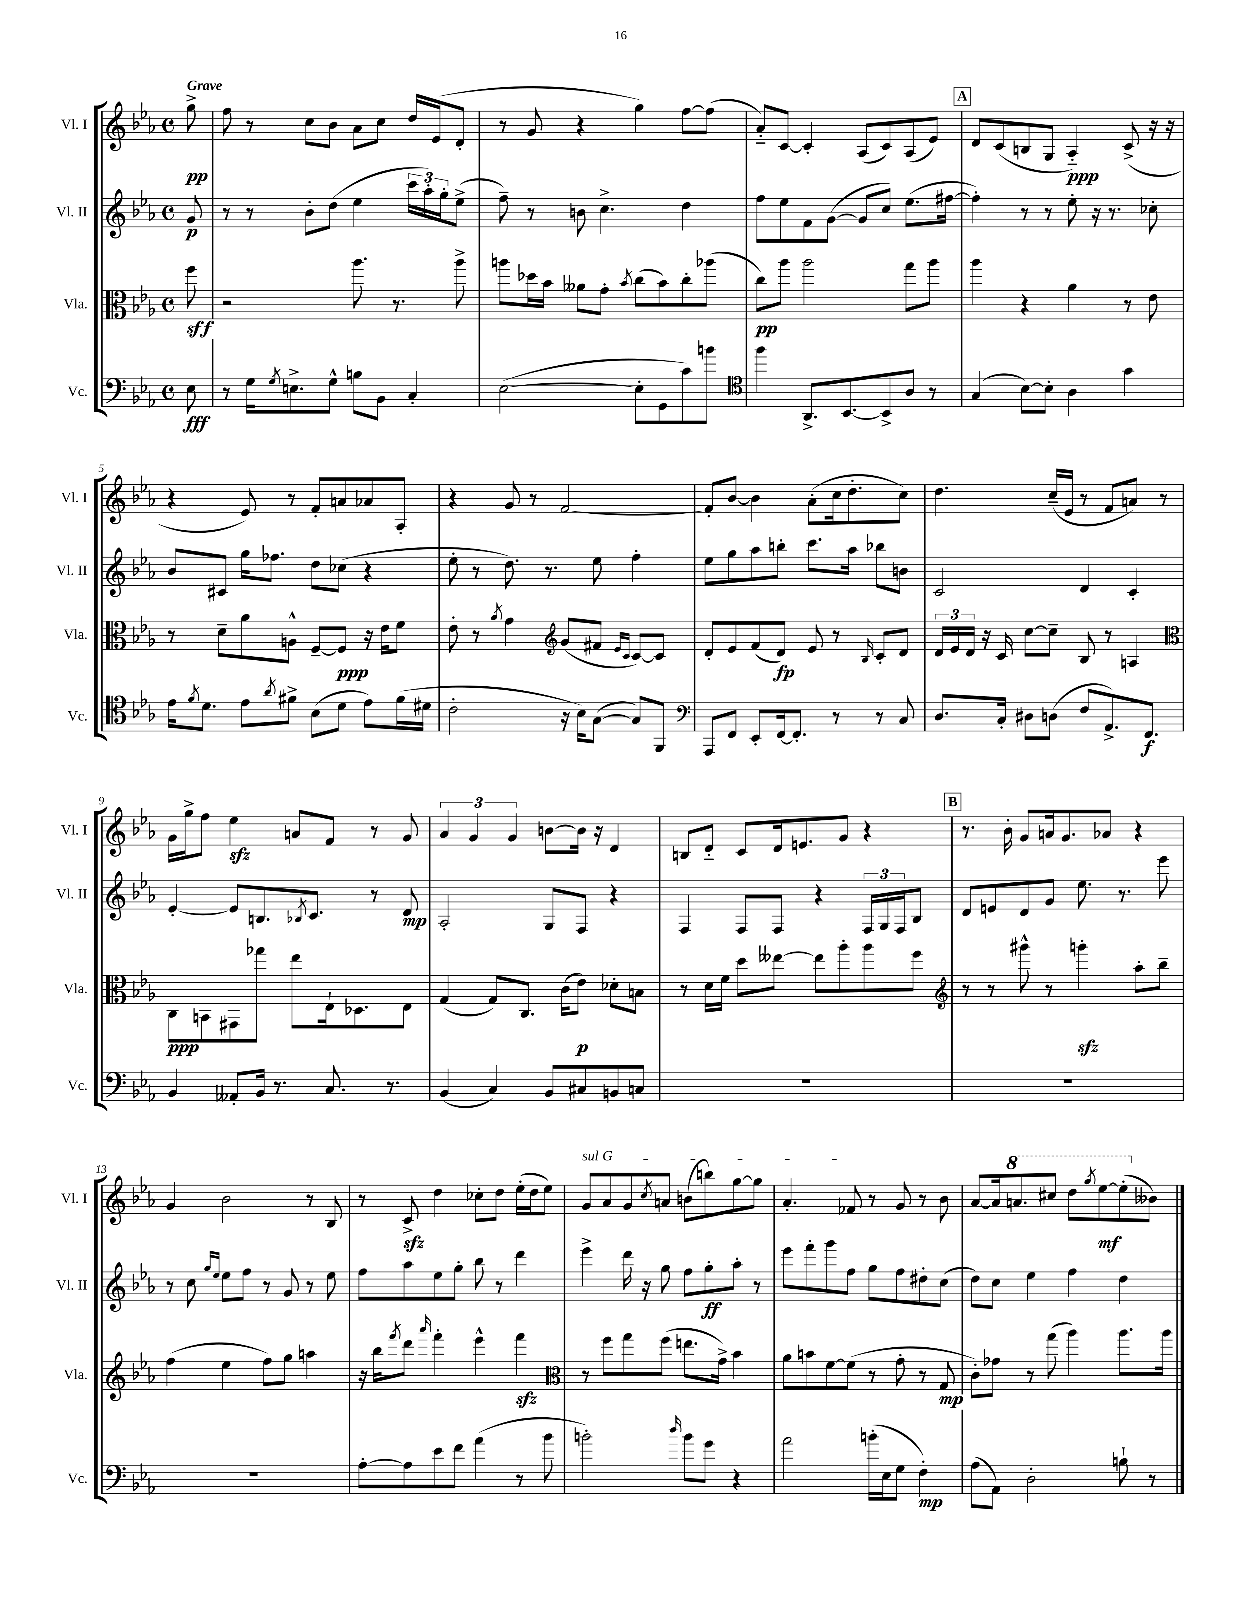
<<
\new StaffGroup <<
\new Staff = "s0" \with { instrumentName = "Vl. I" shortInstrumentName = "Vl. I" } {
    \clef treble \key ees \major \defaultTimeSignature \time 4/4 \partial 8 \tempo "Grave"
    g''8->\pp |
    f''8 r8 c''8 bes'8 aes'8 c''8 d''16 ees'16( d'8-. |
    r8 g'8 r4 g''4) f''8~ f''8( |
    aes'8-_) c'8~ c'4-. aes8( c'8) aes8( ees'8) |
    \mark \markup { \box "A" } d'8 c'8( b8 g8 aes4-_\ppp) c'8->( r16 r16 |
    r4 ees'8) r8 f'8-. a'8 aes'8 aes8-. |
    r4 g'8 r8 f'2~ |
    f'8-. bes'8~ bes'4 aes'8-.( c''16 d''8.-. c''8) |
    d''4. c''16--( ees'16 r8 f'8 a'8) r8 |
    g'16 g''16-> f''8 ees''4\sfz a'8 f'8 r8 g'8 |
    \tuplet 3/2 { aes'4 g'4 g'4 } b'8~ b'16 r16 d'4 |
    b8 d'8-_ c'8 d'16 e'8. g'8 r4 |
    \mark \markup { \box "B" } r8. bes'16-. g'8 a'16 g'8. aes'8 r4 |
    g'4 bes'2 r8 bes8 |
    r8 c'8->\sfz d''4 ces''8-. d''8 ees''16-.( d''16 ees''8) |
    \once \override TextSpanner.bound-details.left.text = \markup { \italic "sul G" } g'8\startTextSpan aes'8 g'8 \acciaccatura { c''8 } a'8 b'8( b''8) g''8~ g''8 |
    aes'4.-. fes'8\stopTextSpan r8 g'8 r8 bes'8 |
    aes'8~ aes'16 \ottava #1 a''8. cis'''8 d'''8 \acciaccatura { g'''8 } ees'''8~\mf ees'''8-.( \ottava #0 beses'8) \bar "|." |
}
\new Staff = "s1" \with { instrumentName = "Vl. II" shortInstrumentName = "Vl. II" } {
    \clef treble \key ees \major \defaultTimeSignature \time 4/4 \partial 8
    g'8\p |
    r8 r8 bes'8-. d''8( ees''4 \tuplet 3/2 { c'''16 aes''16-.) g''16-. } ees''8->( |
    f''8--) r8 b'8 c''4.-> d''4 |
    f''8 ees''8 f'8 g'8~( g'8 c''8) ees''8.( fis''16~ |
    \mark \markup { \box "A" } fis''4-.) r8 r8 ees''8-. r16 r8. ces''8-. |
    bes'8 cis'8 g''16 fes''8. d''8 ces''8( r4 |
    ees''8-. r8 d''8.) r8. ees''8 f''4-. |
    ees''8 g''8 aes''8 b''8-. c'''8. aes''16 bes''8 b'8 |
    c'2 d'4 c'4-. |
    ees'4~-. ees'8 b8. \acciaccatura { bes8 } c'8. r8 d'8\mp |
    aes2-. g8 f8 r4 |
    f4 f8 f8 r4 \tuplet 3/2 { f16 g16 f16 } bes8 |
    \mark \markup { \box "B" } d'8 e'8 d'8 g'8 ees''8. r8. ees'''8 |
    r8 c''8 \grace { g''16 ees''16 } ees''8 f''8 r8 g'8 r8 ees''8 |
    f''8 aes''8 ees''8 g''8-. bes''8 r8 d'''4 |
    ees'''4-> d'''16 r16 g''8 f''8 g''8-.\ff aes''8-. r8 |
    ees'''8 f'''8-. g'''8 f''8 g''8 f''8 dis''8-. c''8( |
    d''8) c''8 ees''4 f''4 d''4 \bar "|." |
}
\new Staff = "s2" \with { instrumentName = "Vla." shortInstrumentName = "Vla." } {
    \clef alto \key ees \major \defaultTimeSignature \time 4/4 \partial 8
    f''8\sff |
    r2 aes''8. r8. aes''8-> |
    a''8 des''16 bes'16 aeses'8 g'8-. \acciaccatura { bes'8 } c''8( bes'8) c''8-. aes''8( |
    c''8\pp) aes''8 aes''2 g''8 aes''8 |
    \mark \markup { \box "A" } aes''4 r4 aes'4 r8 ees'8 |
    r8 d'8-- aes'8 a8-^ f8~-- f8\ppp r16 ees'16 f'8 |
    ees'8-. r8 \acciaccatura { aes'8 } g'4 \clef treble g'8( fis'8 \grace { ees'16 c'16 } c'8~) c'8 |
    d'8-. ees'8 f'8( d'8\fp) ees'8 r8 \grace { bes16 } c'8-. d'8 |
    \tuplet 3/2 { d'16 ees'16 d'16 } r16 c'16 c''8~ c''8-- bes8 r8 a4 |
    \clef alto c8\ppp b,8 gis,8 ges''8 ees''8 ees16-! des8. ees8 |
    g4( g8) c8. c'16( ees'8\p) des'8-. b8 |
    r8 d'16 f'16 d''8 eeses''8~ eeses''8 aes''8-. aes''8 f''8 |
    \mark \markup { \box "B" } \clef treble r8 r8 gis'''8-^ r8 g'''4-.\sfz aes''8-. bes''8-- |
    f''4( ees''4 f''8) g''8 a''4 |
    r16 bes''16 \acciaccatura { f'''8 } d'''8 \grace { aes'''16 } f'''4-. ees'''4-^ f'''4\sfz |
    \clef alto r8 f''8 g''8 f''8( e''8. g'16->) bes'4 |
    aes'8 b'8 f'8~ f'8( r8 g'8-. r8 g8\mp |
    c'8-.) ges'8 r8 g''8( aes''4) aes''8. aes''16 \bar "|." |
}
\new Staff = "s3" \with { instrumentName = "Vc." shortInstrumentName = "Vc." } {
    \clef bass \key ees \major \defaultTimeSignature \time 4/4 \partial 8
    ees8\fff |
    r8 g16 \acciaccatura { g8 } e8.-> g8-^ b8 bes,8 c4-. |
    ees2~( ees8-. g,8 c'8) b'8 |
    \clef tenor f''4 aes,8.-> bes,8.~ bes,8-> aes8 r8 |
    \mark \markup { \box "A" } g4( bes8~) bes8-. aes4 g'4 |
    ees'16 \acciaccatura { f'8 } d'8. ees'8 \acciaccatura { aes'8 } fis'8-> bes8( d'8 ees'8) fis'16( dis'16 |
    c'2-. r16 bes16) g8~( g8) f,8 |
    \clef bass aes,,8 f,8 ees,8-. f,16~ f,8.-. r8 r8 c8 |
    d8. c16-. dis8 d8( f8 aes,8.->) f,8.\f |
    bes,4 aeses,8-. bes,16 r8. c8. r8. |
    bes,4( c4) bes,8 cis8 b,8 c8 |
    R1 |
    \mark \markup { \box "B" } R1 |
    R1 |
    aes8~-. aes8 ees'8 f'8 aes'4( r8 bes'8 |
    b'2-.) \grace { d''16 } b'8 g'8 r4 |
    aes'2 b'16-.( ees16 g8 f4-.\mp) |
    aes8( aes,8) d2-. b8-! r8 \bar "|." |
}
>>
>>
